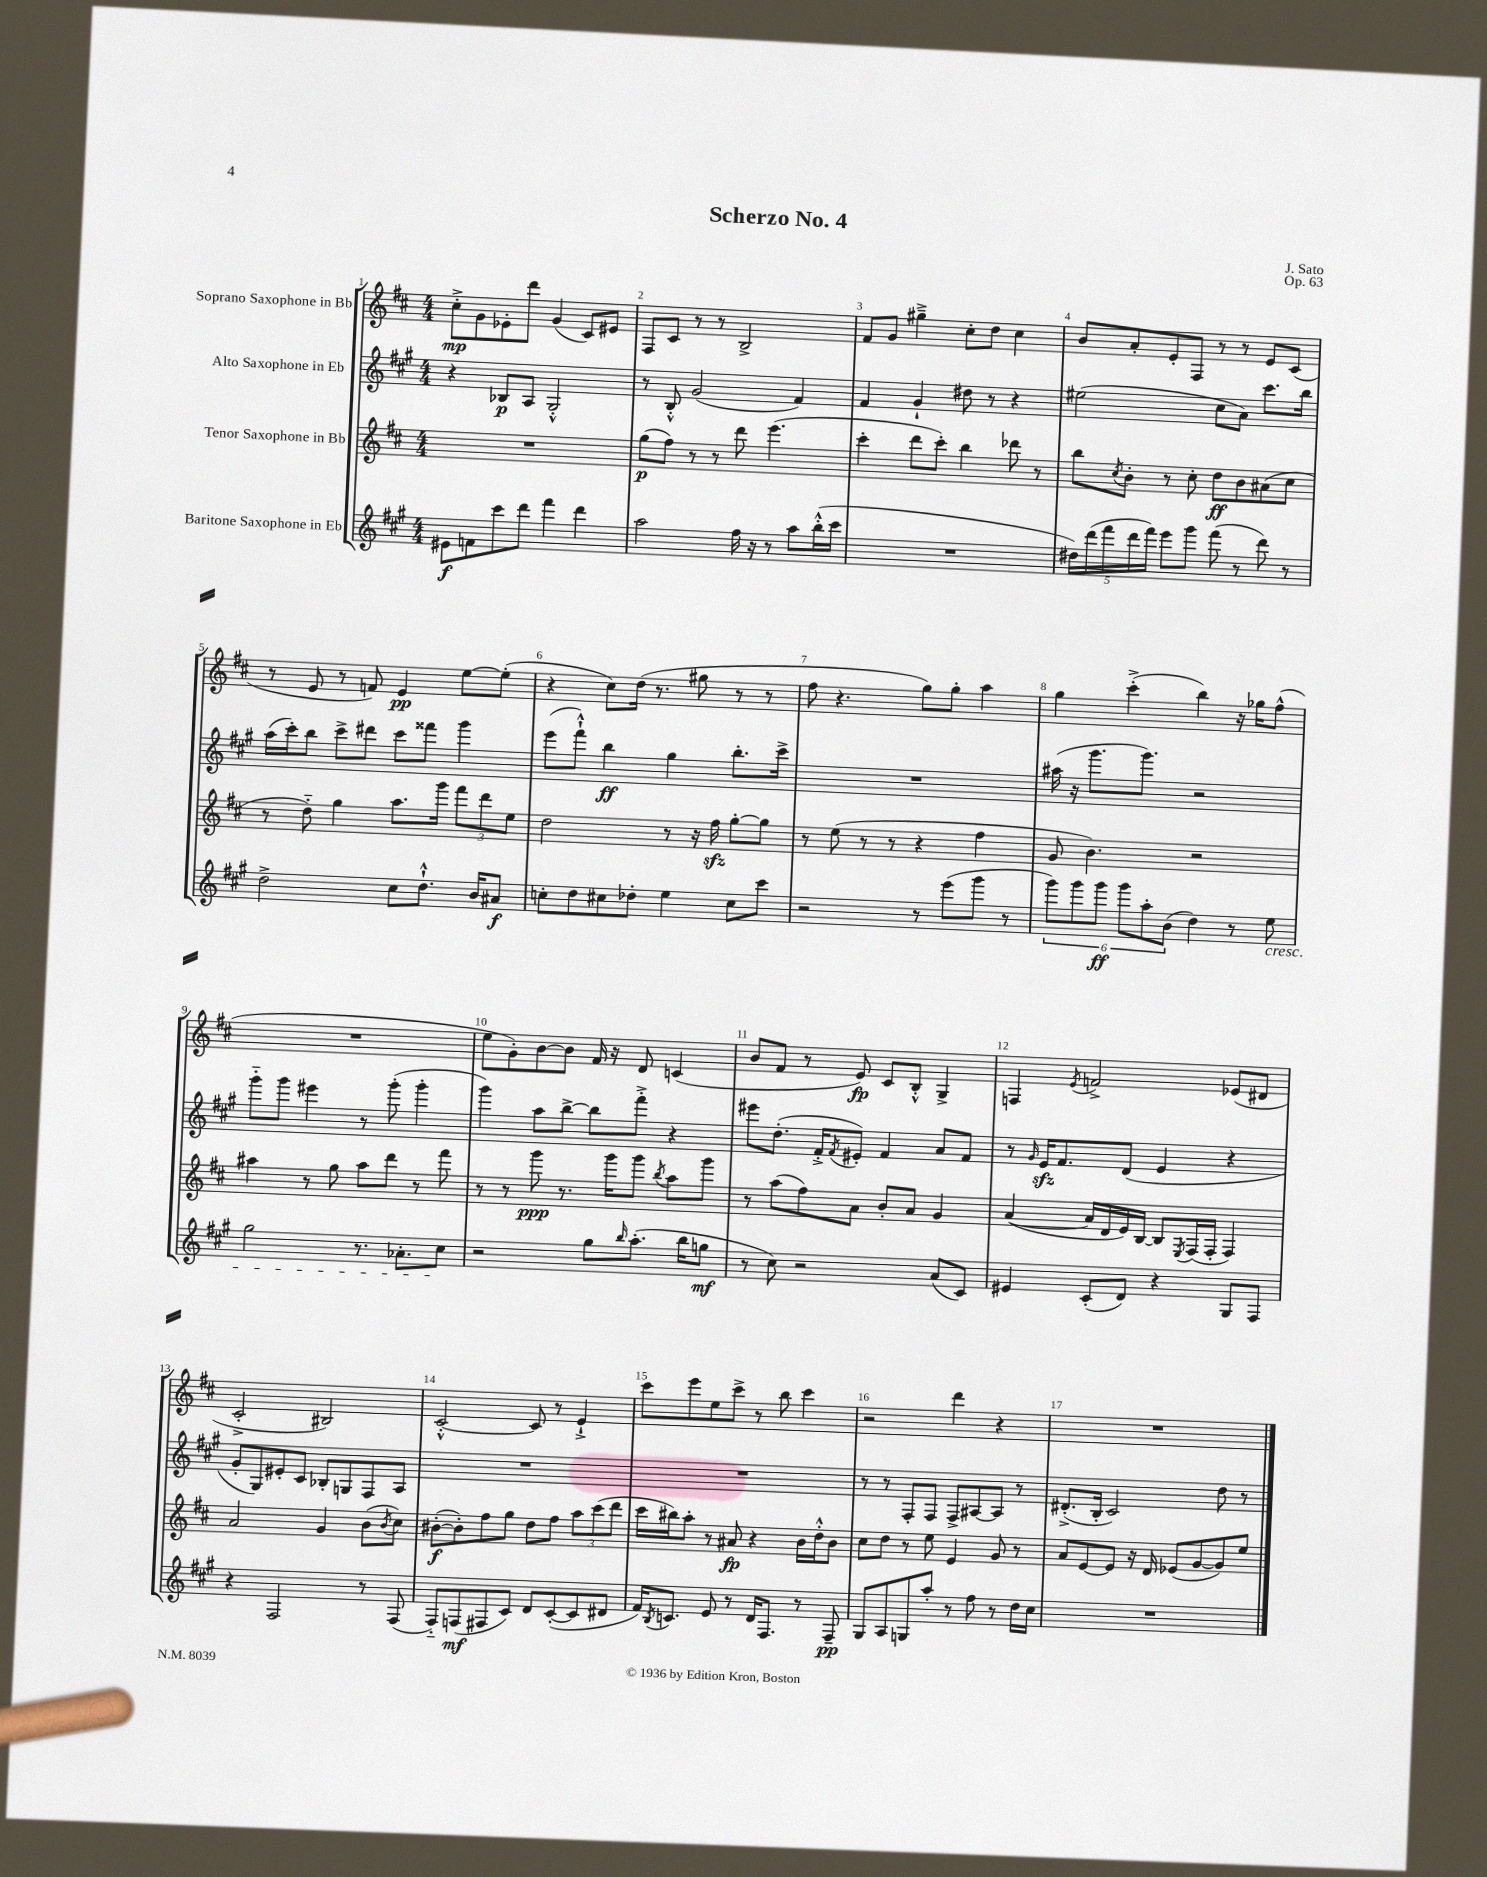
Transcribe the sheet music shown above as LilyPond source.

\header { title = "Scherzo No. 4" composer = "J. Sato" opus = "Op. 63" }
<<
\new StaffGroup <<
\new Staff = "s0" \with { instrumentName = "Soprano Saxophone in Bb" } {
    \clef treble \key d \major \numericTimeSignature \time 4/4
    cis''8-.->\mp g'8 ees'8-. d'''8 g'4( cis'8) eis'8 |
    fis8 cis'8 r8 r8 b2-> |
    fis'8 g'8 gis''4---> cis''8-. d''8 cis''4 |
    b'8 a'8-. e'8-. fis8 r8 r8 e'8 cis'8( |
    r8 e'8 r8 f'8) e'4\pp e''8~ e''8-.( |
    r4 cis''8) d''16( r8. gis''8 r8 r8 |
    fis''8 r4. g''8) g''8-. a''4 |
    g''4 cis'''4-.->( b''4) r16 ges''16 fis''8-^( |
    R1 |
    e''8 g'8-.) b'8~ b'8 fis'16 r16 d'8 c'4( |
    b'8 fis'8 r8 e'8\fp) cis'8 b8-.-^ g4-> |
    f4 \acciaccatura { e'8 } f'2-> ees'8( dis'8 |
    cis'2-.-> bis2) |
    cis'2~-.-^ cis'8 r8 e'4-!-> |
    cis'''8 e'''8 e''8 cis'''8-> r8 b''8 cis'''4 |
    r2 d'''4 r4 |
    R1 \bar "|." |
}
\new Staff = "s1" \with { instrumentName = "Alto Saxophone in Eb" } {
    \clef treble \key a \major \numericTimeSignature \time 4/4
    r4 bes8\p a8 gis2-.-^ |
    r8 b8-.-^ gis'2( fis'4) |
    fis'4 gis'4-! dis''8 r8 r4 |
    eis''2( cis''8 a'8) cis'''8. b''16 |
    a''16( cis'''16-.) b''8 cis'''8-> dis'''8 cis'''8 fisis'''8 gis'''4 |
    e'''8( fis'''8-!-^) b''4\ff gis''4 b''8.-. cis'''16-> |
    R1 |
    ais''16( r16 gis'''8. gis'''8.) r2 |
    gis'''8-_ gis'''8 eis'''4 r8 gis'''8-.( gis'''4-. |
    gis'''4) a''8 b''8~-> b''8 fis'''8-.-> r4 |
    eis'''8 d''8.-.( fis'16-.-> \acciaccatura { fis'8 } eis'8-.) fis'4 a'8 fis'8 |
    r8 \grace { gis'16 } e'16\sfz fis'8. d'8( e'4 r4 |
    gis'8-. gis8) eis'8-. cis'8 bes8-. g8 fis8 a8 |
    R1 |
    R1 |
    r8 r8 fis8-. fis8 fis8-> ais8~ ais8 r8 |
    dis'8.-.->( b16-. cis'2) d''8 r8 \bar "|." |
}
\new Staff = "s2" \with { instrumentName = "Tenor Saxophone in Bb" } {
    \clef treble \key d \major \numericTimeSignature \time 4/4
    R1 |
    g''8\p( fis''8) r8 r8 d'''8 e'''4.( |
    cis'''4-. d'''8 cis'''8-.) b''4 des'''8 r8 |
    b''8 \acciaccatura { cis''8 } b'8-. r8 cis''8-. d''8\ff b'8 ais'8( cis''8 |
    r8 d''8-_) g''4 a''8. g'''16 \tuplet 3/2 { fis'''8 d'''8 e''8 } |
    d''2 r8 r16 fis''16\sfz g''8~-. g''8 |
    r8 e''8( r8 r8 r4 fis''4 |
    g'8 b'4.) r2 |
    ais''4 r8 g''8 ais''8 d'''8 r8 fis'''8 |
    r8 r8 g'''8\ppp r8. g'''16 g'''8 \acciaccatura { b''8 } a''8 g'''8 |
    r8 a''8( fis''8) a'8 b'8-. a'8 g'4 |
    a'4~( a'16 d'16 e'16) b16~ b8 \acciaccatura { e8 } fis16( fis16-. fis4) |
    a'2 g'4 b'8( \acciaccatura { b'8 } cis''8) |
    bis'8~-.\f( bis'8-.) fis''8 g''8 d''8 fis''8 \tuplet 3/2 { a''8 cis'''8( d'''8 } |
    cis'''16 bis''16) a''8-. r8 ais'8\fp r4 b'16 d''16-.-^ b'8 |
    cis''8 d''8 r8 e''8 e'4 g'8 r8 |
    a'8 e'8~ e'8 r16 d'16 ees'8( g'8~ g'8) e''8 \bar "|." |
}
\new Staff = "s3" \with { instrumentName = "Baritone Saxophone in Eb" } {
    \clef treble \key a \major \numericTimeSignature \time 4/4
    eis'8\f f'8 cis'''8 d'''8 fis'''4 d'''4 |
    a''2 fis''16 r16 r8 a''8 b''16-.-^( cis'''16 |
    R1 |
    \tuplet 5/4 { dis''16) d'''16( fis'''16 d'''16 fis'''16) } e'''8 gis'''8 fis'''8( r8 d'''8) r8 |
    d''2-> cis''8 d''8.-!-^ b'16 ais'8\f |
    c''8-. d''8 cis''8 des''8-. e''4 cis''8 cis'''8 |
    r2 r8 e'''8( gis'''8 r8 |
    \tuplet 6/4 { gis'''8) gis'''8 gis'''8\ff gis'''8 a''8-. b'8( } d''4) r8 e''8\cresc |
    gis''2 r8. aes'8.-. cis''8\! |
    r2 gis''8 \grace { b''16 } a''8.-.( b''16 g''8\mf |
    r8 cis''8) r2 a'8( cis'8) |
    eis'4 cis'8-.( d'8) r4 gis8 fis8 |
    r4 fis2 r8 fis8( |
    fis8-_) f8\mf( fis8 cis'8) d'8 cis'8~-.( cis'8 dis'8 |
    fis'16) \acciaccatura { b8 } c'8. e'8 r8 d'16 fis8. r8 fis8--\pp |
    gis8 a8 g8 a''8-. r8 fis''8 r8 d''16 cis''16 |
    R1 \bar "|." |
}
>>
>>
\layout { \context { \Score \override BarNumber.break-visibility = ##(#f #t #t) barNumberVisibility = #all-bar-numbers-visible } }
